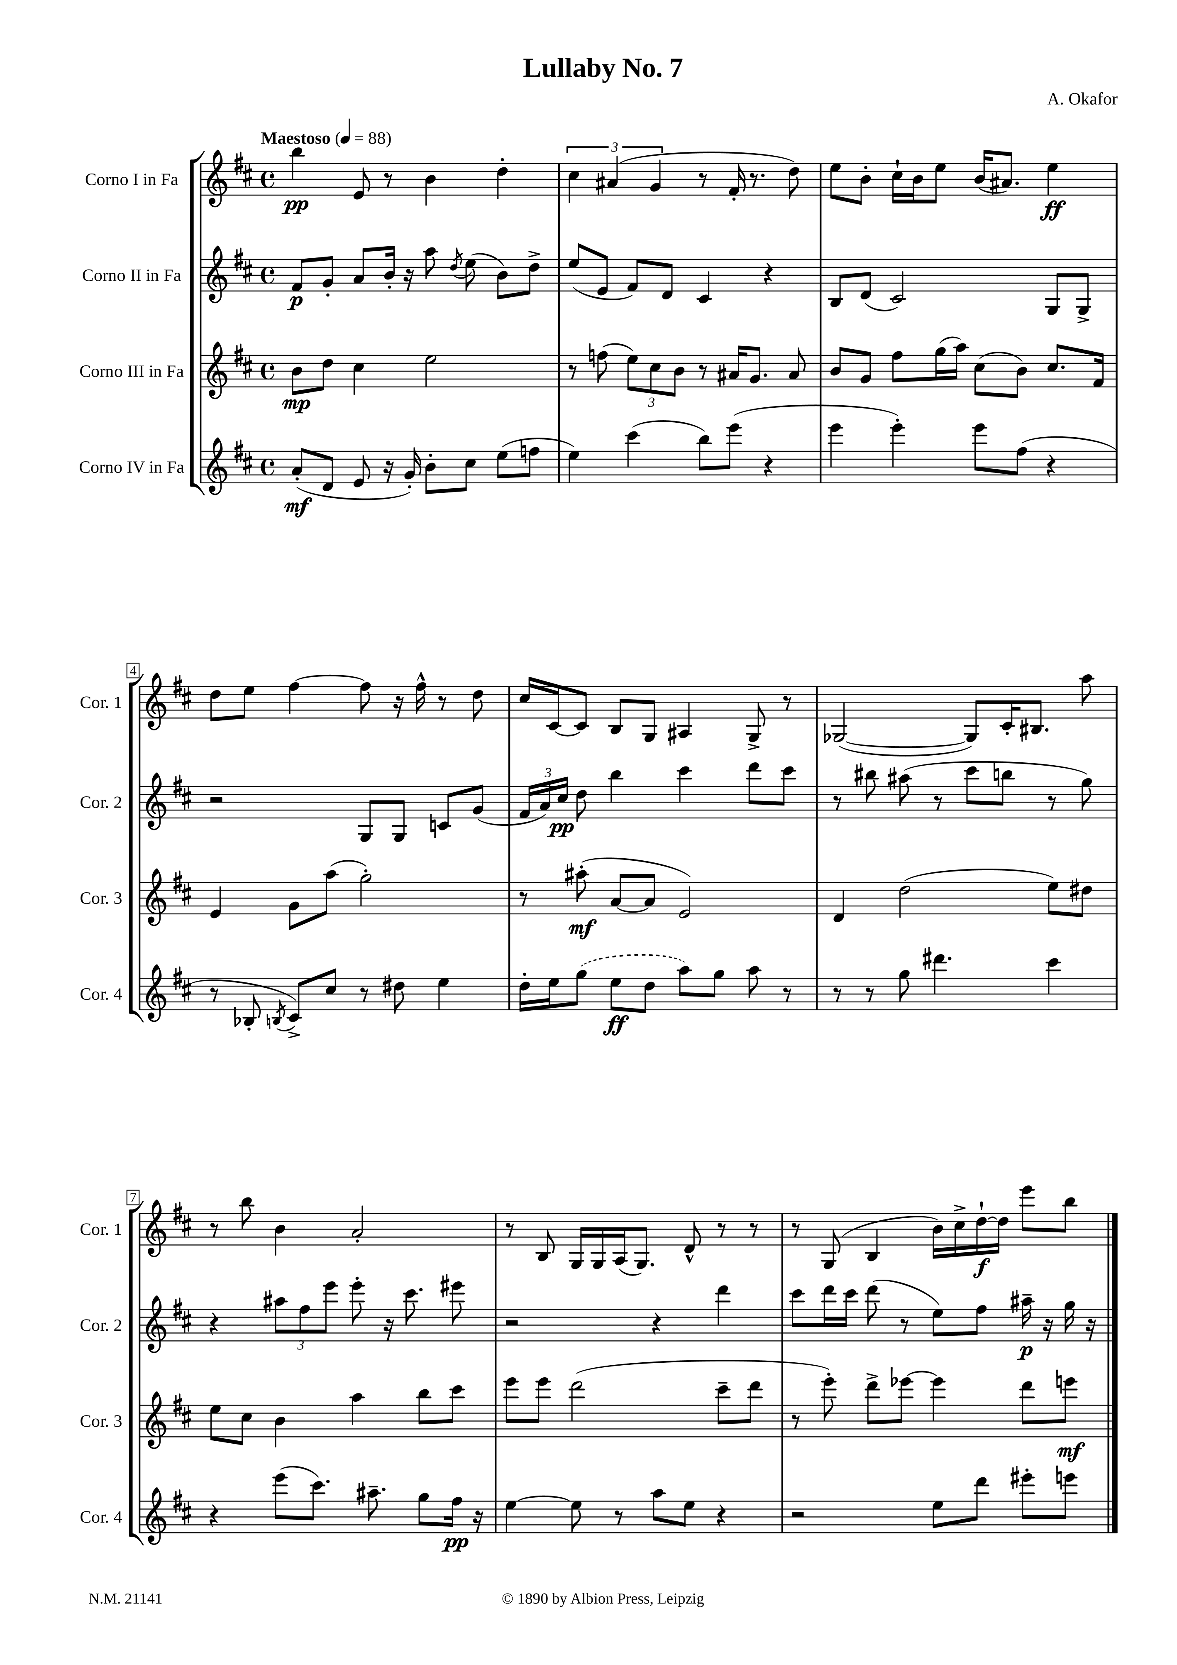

**kern	**kern	**kern	**kern
*staff4	*staff3	*staff2	*staff1
*clefG2	*clefG2	*clefG2	*clefG2
*k[f#c#]	*k[f#c#]	*k[f#c#]	*k[f#c#]
*M4/4	*M4/4	*M4/4	*M4/4
*met(c)	*met(c)	*met(c)	*met(c)
*MM88	*MM88	*MM88	*MM88
(8a'	8b	8f#	4bb
8d	8dd	8g'	.
8e	4cc#	8a	8e
16r	.	16b'	8r
16g')	.	16r	.
8b'	2ee	8aa	4b
.	.	8qdd	.
8cc#	.	(8ee	.
(8ee	.	8b)	4dd'
8ff	.	8dd^	.
=	=	=	=
4ee)	8r	(8ee	6cc#
.	(8ff	8e	.
.	.	.	(6a#
(4ccc#	12ee)	8f#)	.
.	12cc#	.	6g
.	.	8d	.
.	12b	.	.
8bb)	8r	4c#	8r
(8eee	16a#	.	16f#'
.	8.g	.	8.r
4r	.	4r	.
.	8a#	.	8dd)
=	=	=	=
4eee	8b	8B	8ee
.	8g	(8d	8b'
4eee')	8ff#	2c#)	16cc#`
.	.	.	16b
.	(16gg	.	8ee
.	16aa)	.	.
8eee	(8cc#	.	(16b
.	.	.	8.a#)
(8ff#	8b)	.	.
4r	8.cc#	8G	4ee
.	.	8G^	.
.	16f#	.	.
=	=	=	=
8r	4e	2r	8dd
8B-'	.	.	8ee
8qB	.	.	.
8c#^)	8g	.	[4ff#
8cc#	(8aa	.	.
8r	2gg')	8G	8ff#]
8dd#	.	8G	16r
.	.	.	16ff#^^
4ee	.	8c	8r
.	.	(8g	8dd
=	=	=	=
16dd'	8r	24f#	16cc#
.	.	24a)	.
16ee	.	.	[16c#
.	.	24cc#	.
(8gg	(8aa#'	8dd	8c#]
8ee	[8a	4bb	8B
8dd	8a]	.	8G
8aa)	2e)	4ccc#	4A#
8gg	.	.	.
8aa	.	8ddd	8G^
8r	.	8ccc#	8r
=	=	=	=
8r	4d	8r	([2G-
8r	.	8bb#	.
8gg	(2dd	(8aa#	.
4.ddd#	.	8r	.
.	.	8ccc#	8G-])
.	.	8bb	16c#'
.	.	.	8.B#
4ccc#	8ee)	8r	.
.	8dd#	8gg)	8aa
=	=	=	=
4r	8ee	4r	8r
.	8cc#	.	8bb
(8eee	4b	12aa#	4b
.	.	12ff#	.
8.ccc#)	.	.	.
.	.	12eee	.
.	4aa	8eee'	2a'
8.aa#~	.	.	.
.	.	16r	.
.	.	8.ccc#	.
8gg	8bb	.	.
16ff#	8ccc#	8eee#	.
16r	.	.	.
=	=	=	=
[4ee	8eee	2r	8r
.	8eee	.	8B
8ee]	(2ddd	.	16G
.	.	.	16G
8r	.	.	(16A
.	.	.	8.G)
8aa	.	4r	.
8ee	.	.	8d^^
4r	8ccc#~	4ddd	8r
.	8ddd	.	8r
=	=	=	=
2r	8r	8ccc#	8r
.	8eee')	16ddd	(8G
.	.	16ccc#	.
.	8ddd^	(8ddd	4B
.	[8eee-	8r	.
8ee	4eee-]	8ee)	16b)
.	.	.	16cc#^
8ddd	.	8ff#	[16dd`
.	.	.	16dd]
8eee#'	8ddd	16aa#~	8eee
.	.	16r	.
8eee	8eee	16gg	8bb
.	.	16r	.
==	==	==	==
*-	*-	*-	*-
